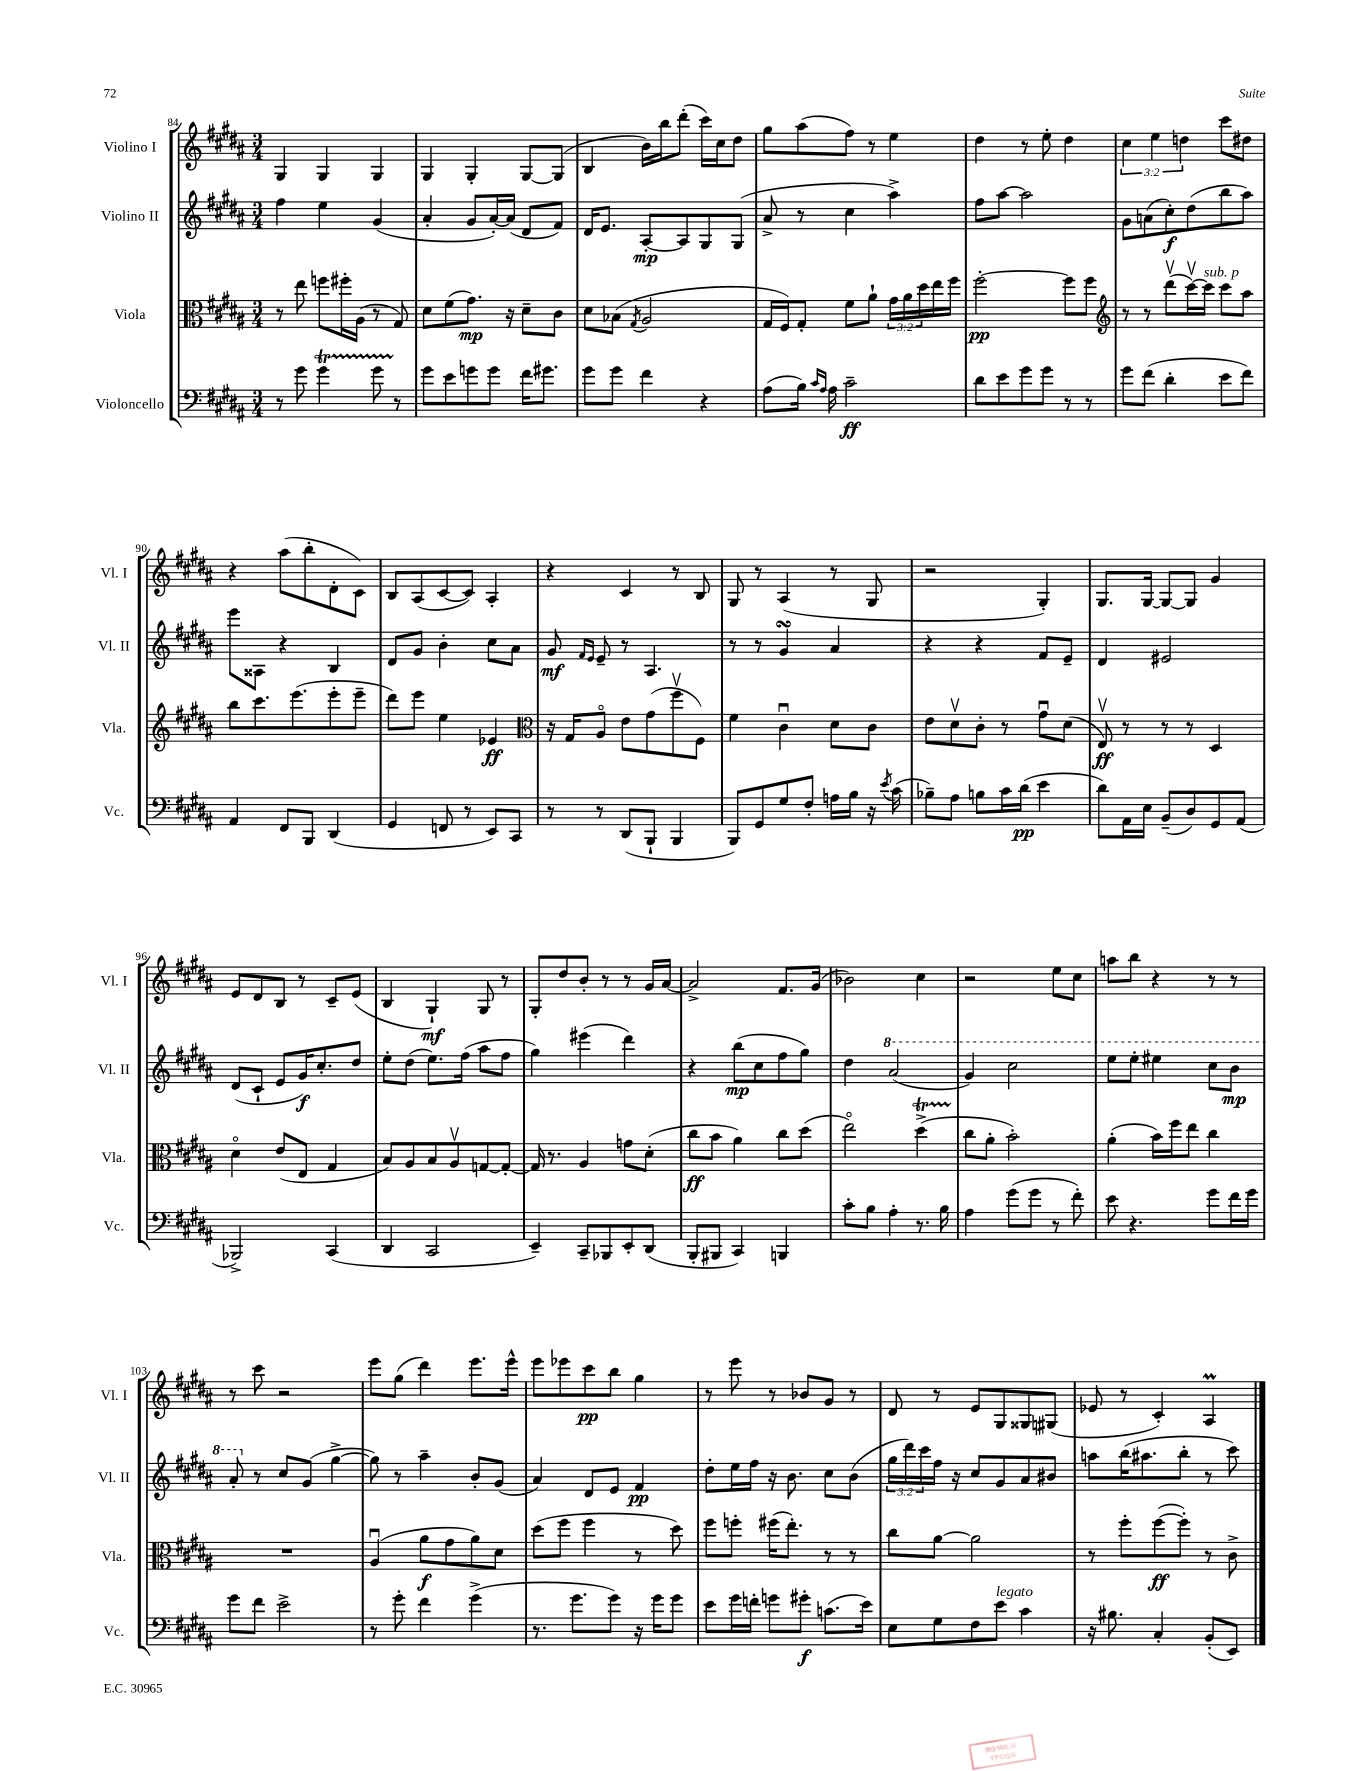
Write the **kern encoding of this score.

**kern	**kern	**kern	**kern
*staff4	*staff3	*staff2	*staff1
*clefF4	*clefC3	*clefG2	*clefG2
*k[f#c#g#d#a#]	*k[f#c#g#d#a#]	*k[f#c#g#d#a#]	*k[f#c#g#d#a#]
*M3/4	*M3/4	*M3/4	*M3/4
8r	8r	4ff#	4G#
8g#	8ee	.	.
4g#	8ff	4ee	4G#
.	16ff#'	.	.
.	(16A#	.	.
8g#	8r	(4g#	4G#
8r	8G#)	.	.
=	=	=	=
8g#	8d#	4a#'	4G#
8e	(8f#	.	.
8g	8.g#)	8g#	4G#'
8g	.	[16a#')	.
.	16r	(16a#]	.
16f#	8d#~	8d#	[8G#
8.g#	.	.	.
.	8c#	8f#)	(8G#]
=	=	=	=
8g#	8d#	16d#	4B
.	.	8.e	.
8g#	(8B-	.	.
.	8qG#	.	.
4f#	2A#	[8A#'	16b)
.	.	.	16bb
.	.	8A#]	(8ddd#'
4r	.	8G#	16ccc#)
.	.	.	16cc#
.	.	(8G#	8dd#
=	=	=	=
(8A#	16G#	8a#^	8gg#
.	16F#)	.	.
16B)	8G#'	8r	(8aa#
16qqc#	.	.	.
16qqA#	.	.	.
16A#	.	.	.
2c#~	8f#	4cc#	8ff#)
.	8a#`	.	8r
.	24g#	4aa#^)	4ee
.	24a#	.	.
.	24dd#	.	.
.	16ee	.	.
.	16ff#	.	.
=	=	=	=
8d#	[2ff#'	8ff#	4dd#
8e	.	[8aa#	.
8g#	.	2aa#]	8r
8g#	.	.	8ee'
8r	8ff#]	.	4dd#
8r	8ff#	.	.
=	=	=	=
*	*clefG2	*	*
8g#	8r	8g#	6cc#
(8f#	8r	(8a	.
.	.	.	6ee
4d#'	(8ddd#v	8cc#')	.
.	.	.	6dd
.	[16ccc#v)	(8dd#	.
.	16ccc#]	.	.
8e	8ccc#	8bb	8ccc#
8f#)	8aa#	8aa#)	8dd#
=	=	=	=
4AA#	8bb	8eee	4r
.	8.ccc#	8A##	.
8FF#	.	4r	(8aa#
.	(8.eee	.	.
8BBB	.	.	8bb'
(4DD#	8eee'	4B	8d#'
.	8eee~	.	8c#)
=	=	=	=
4GG#	8ddd#)	8d#	8B
.	8eee	8g#	(8A#
8FF	4ee	4b'	[8c#
8r	.	.	8c#])
8EE)	4e-	8cc#	4A#'
8CC#	.	8a#	.
=	=	=	=
*	*clefC3	*	*
8r	16r	8g#	4r
.	16G#	.	.
.	.	16qqf#	.
.	.	16qqe	.
8r	8A#o	8e~	.
(8DD#	8e	8r	4c#
8BBB`	(8g#	4.A#	.
4BBB	8ff#v	.	8r
.	8F#)	.	8B
=	=	=	=
8BBB)	4f#	8r	8G#
8GG#	.	8r	8r
8G#	4c#u	4g#	(4A#
8F#'	.	.	.
16A	8d#	4a#	8r
16B	.	.	.
16r	8c#	.	8G#
8qe	.	.	.
(16c#	.	.	.
=	=	=	=
8B-~)	8e	4r	2r
8A#	8d#v	.	.
8B	8c#'	4r	.
16c#	8r	.	.
(16d#	.	.	.
4e	8g#u	8f#	4G#')
.	(8d#	8e~	.
=	=	=	=
8d#)	8Ev)	4d#	8.G#
16AA#	8r	.	.
16E	.	.	[16G#
(8BB~	8r	2e#	8G#_
8D#)	8r	.	8G#]
8GG#	4D#	.	4g#
(8AA#	.	.	.
=	=	=	=
2BBB-^)	4d#o	(8d#	8e
.	.	8c#`	8d#
.	(8e	8e	8B
.	8E	16g#)	8r
.	.	8.cc#'	.
(4CC#	4G#	.	8c#~
.	.	8dd#	(8e
=	=	=	=
4DD#	8B)	8ee'	4B
.	8A#	(8dd#	.
2CC#	8B	8.ee)	4G#`)
.	8A#v	.	.
.	.	(16ff#	.
.	[8G	8aa#	8G#
.	8G'_	8ff#	8r
=	=	=	=
4EE~)	16G]	4gg#)	8G#'
.	8.r	.	.
.	.	.	8dd#
8CC#~	4A#	(4eee#	8b'
8BBB-	.	.	8r
8EE'	8g	4ddd#)	8r
(8DD#	(8d#'	.	16g#
.	.	.	[16a#
=	=	=	=
8BBB'	8cc#	4r	2a#^]
8BBB#	8b	.	.
4CC#)	4a#)	(8bb	.
.	.	8cc#	.
4BBB	8cc#	8ff#	8.f#
.	(8dd#	8gg#)	.
.	.	.	(16g#
=	=	=	=
8c#'	2eeo)	4dd#	2b-)
8B	.	.	.
4A#'	.	(2aa#	.
8.r	(4dd#^	.	4cc#
16B	.	.	.
=	=	=	=
4A#	8cc#	4gg#)	2r
.	8a#'	.	.
(8g#	2b')	2ccc#	.
8g#	.	.	.
8r	.	.	8ee
8f#')	.	.	8cc#
=	=	=	=
8e	(4a#'	8eee	8aa
4.r	.	8eee'	8bb
.	16b)	4eee#	4r
.	16ff#	.	.
.	8ee	.	.
8g#	4cc#	8ccc#	8r
16f#	.	8bb	8r
16g#	.	.	.
=	=	=	=
8g#	2.r	8aa#'	8r
8f#	.	8r	8ccc#
2e^	.	8cc#	2r
.	.	(8g#	.
.	.	[4gg#^	.
=	=	=	=
8r	(4A#u	8gg#])	8eee
8g#'	.	8r	(8gg#
4f#	8a#	4aa#~	4ddd#)
.	8g#	.	.
(4g#^	8a#)	8b'	8.eee
.	8d#	(8g#	.
.	.	.	16eee^^
=	=	=	=
8.r	(8dd#	4a#)	8eee
.	8ff#	.	8eee-
8.g#	.	.	.
.	4ff#	8d#	8ccc#
8g#)	.	8e	8bb
16r	8r	4f#	4gg#
16g#	.	.	.
8g#	8dd#)	.	.
=	=	=	=
8e	8ff#	8dd#'	8r
16g#	8ff'	16ee	8eee
16f'	.	16ff#	.
8g	(16ff#	16r	8r
.	8.ee')	8.b	.
8g#'	.	.	8b-
(8.c	8r	8cc#	8g#
.	8r	(8b	8r
16e)	.	.	.
=	=	=	=
8E	8cc#	24gg#	8d#
.	.	24ddd#)	.
.	.	24ccc#	.
8G#	[8a#	16ff#	8r
.	.	16r	.
8F#	2a#]	8cc#	8e
8e	.	8g#	8G#
4c#	.	8a#	8G##
.	.	8b#	(8G#
=	=	=	=
16r	8r	8aa	8e-
8.B#	.	.	.
.	8ff#'	(16bb	8r
.	.	8.aa#	.
4C#'	([8ff#	.	4c#')
.	8ff#'])	8bb'	.
(8BB'	8r	8r	4A#
8EE)	8c#^	8ccc#)	.
==	==	==	==
*-	*-	*-	*-
